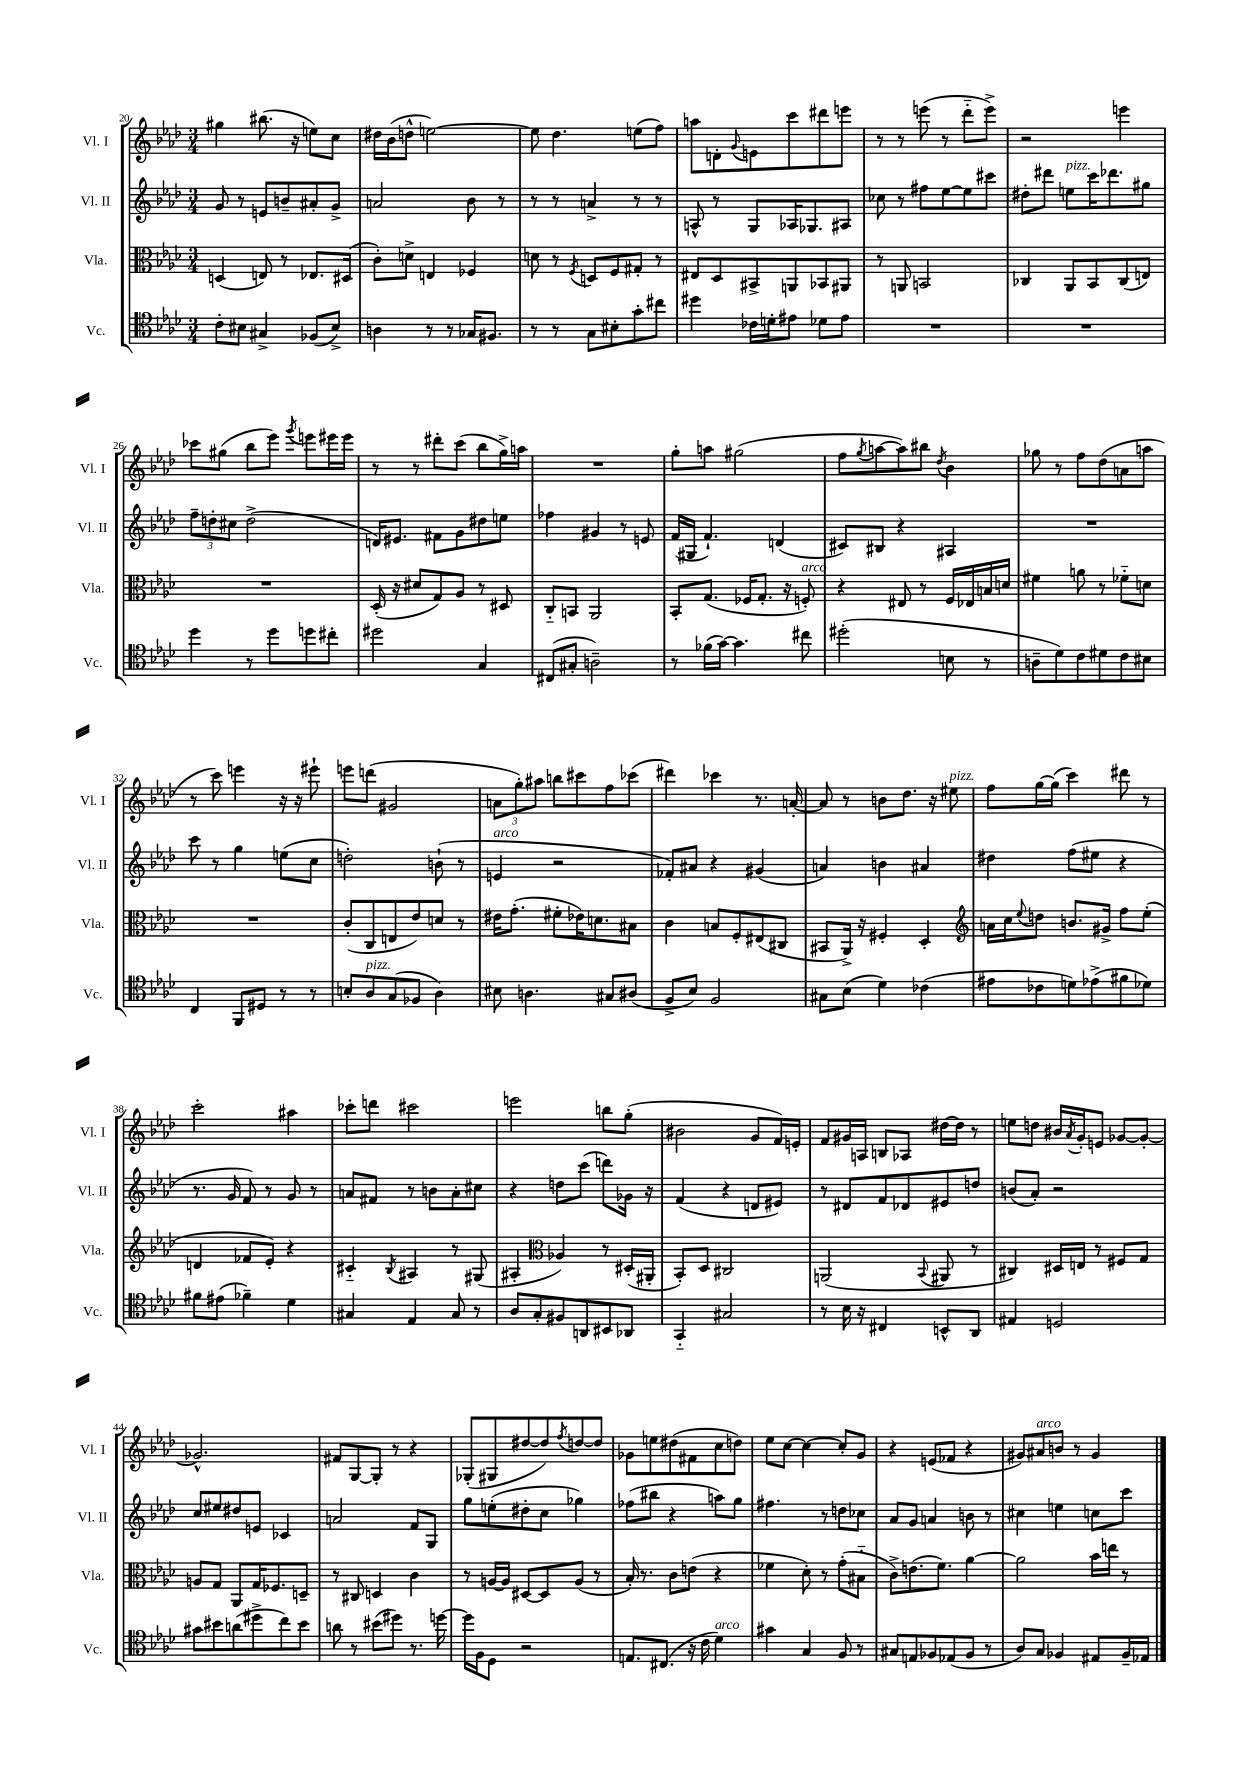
<<
\new StaffGroup <<
\new Staff = "s0" \with { instrumentName = "Vl. I" shortInstrumentName = "Vl. I" } {
    \clef treble \key aes \major \numericTimeSignature \time 3/4
    gis''4 bis''8.( r16 e''8) c''8 |
    dis''16 bes'16( d''8-^ e''2~) |
    e''8 des''4. e''8( f''8) |
    a''8 d'8-. \appoggiatura { g'8 } e'8 c'''8 dis'''8 e'''8 |
    r8 r8 e'''8( r8 des'''8-_ e'''8->) |
    r2 e'''4 |
    ces'''8 gis''8( bes''8 ees'''8) \acciaccatura { g'''8 } e'''8 eis'''16 eis'''16 |
    r8 r8 dis'''8-. c'''8( bes''8 g''16->) a''16 |
    R2. |
    g''8-. a''8 gis''2( |
    f''8 \acciaccatura { g''8 } a''8~ a''8) bis''8 \acciaccatura { des''8 } bes'4 |
    ges''8 r8 f''8 des''8( a'8 a''8 |
    r8 c'''8) e'''4 r16 r16 eis'''8-! |
    e'''8 d'''8( gis'2 |
    \tuplet 3/2 { a'8 g''8-.) ais''8 } b''8 cis'''8 f''8 ces'''8( |
    dis'''4) ces'''4 r8. a'16~-. |
    a'8 r8 b'8 des''8. r16 eis''8^\markup { \italic "pizz." } |
    f''8 g''16~ g''16( c'''4) dis'''8 r8 |
    c'''2-. ais''4 |
    ces'''8-. d'''8 cis'''2 |
    e'''2 b''8 g''8-.( |
    bis'2 g'8 f'16) e'16-. |
    f'8 gis'16 a16 b8 aes8 dis''16~ dis''16 r8 |
    e''8 d''8 bis'16 \acciaccatura { aes'8 } g'16-. e'8 ges'8~ ges'8~-. |
    ges'2.-^ |
    fis'8 g8~ g8-. r8 r4 |
    ges8-.( gis8 dis''8~ dis''8) \acciaccatura { f''8 } d''8~ d''8 |
    ges'8 e''8 dis''8( fis'8 c''8 d''8) |
    ees''8 c''8~ c''4~ c''8-. g'8 |
    r4 e'8( fes'8 r4 |
    gis'8) ais'8^\markup { \italic "arco" } b'8 r8 gis'4 \bar "|." |
}
\new Staff = "s1" \with { instrumentName = "Vl. II" shortInstrumentName = "Vl. II" } {
    \clef treble \key aes \major \numericTimeSignature \time 3/4
    g'8 r8 e'8 b'8-- ais'8-. g'8-> |
    a'2 bes'8 r8 |
    r8 r8 a'4-> r8 r8 |
    a8-^ r8 g8 aes16 ges8. ais8 |
    ces''8 r8 fis''8 ees''8~ ees''8 cis'''8 |
    dis''8-. dis'''8 e''8^\markup { \italic "pizz." } c'''16 des'''8. gis''8 |
    \tuplet 3/2 { f''8-- d''8-. cis''8 } d''2->( |
    d'16) eis'8. fis'8 g'8 dis''8 e''8 |
    fes''4 gis'4 r8 e'8 |
    f'16( gis16 f'4.-!) d'4( |
    cis'8) bis8 r4 ais4 |
    R2. |
    c'''8 r8 g''4 e''8( c''8 |
    d''2-.) b'8-!( r8 |
    e'4^\markup { \italic "arco" } r2 |
    fes'8-.) ais'8 r4 gis'4( |
    a'4) b'4 ais'4 |
    dis''4 f''8( eis''8 r4 |
    r8. g'16 f'8) r8 g'8 r8 |
    a'8 fis'8 r8 b'8 a'8-. cis''8 |
    r4 d''8 c'''8( d'''8) ges'16 r16 |
    f'4( r4 d'8 eis'8) |
    r8 dis'8 f'8 des'8 eis'8 d''8 |
    b'8( aes'8-.) r2 |
    c''8 eis''8 dis''8 e'8 ces'4 |
    a'2 f'8 g8 |
    g''8 e''8-.( dis''8-. c''8 ges''4) |
    fes''8( bis''8 r4 a''8) g''8 |
    fis''4. r8 d''8 ces''8 |
    aes'8 g'8 a'4 b'8 r8 |
    cis''4 e''4 c''8 c'''8 \bar "|." |
}
\new Staff = "s2" \with { instrumentName = "Vla." shortInstrumentName = "Vla." } {
    \clef alto \key aes \major \numericTimeSignature \time 3/4
    d4( e8) r8 ees8. dis16( |
    c'8-.) d'8-> e4 fes4 |
    d'8 r8 \acciaccatura { f8 } d8 f8 gis8-. r8 |
    eis8 des8 bis,8-> a,8 bes,8 ais,8 |
    r8 a,8 b,2 |
    ces4 aes,8 bes,8 ces8( e8) |
    R2. |
    des16-.( r16 dis'8 g8) aes8 r8 dis8 |
    c8-_ b,8 aes,2 |
    bes,8-. g8.( fes16 g8.-. r16 f8-.^\markup { \italic "arco" }) |
    r4 eis8 r8 f16 ees16 b16 d'16 |
    fis'4 a'8 r8 fes'8-_ d'8 |
    R2. |
    c'8-.( c8 e8 ees'8) d'8 r8 |
    eis'16 g'8.-.( fis'8-. ees'16) d'8. bis8 |
    c'4 b8 f8-. eis8( cis8 |
    bis,8 aes,16->) r16 fis4-. des4-. |
    \clef treble a'16 c''16 \appoggiatura { ees''8 } d''8 b'8. gis'16-> f''8 ees''8-.( |
    d'4 fes'8 ees'8-.) r4 |
    cis'4-_ \acciaccatura { bes8 } ais4 r8 gis8( |
    ais4-. \clef alto aes4) r8 dis16-.( ais,16-. |
    bes,8-.) des8 cis2 |
    a,2( \appoggiatura { bes,8 } ais,8 r8 |
    cis4) dis16 e16 r8 fis8 g8 |
    a8 g8 aes,8 g16 fes8. d8-- |
    r8 cis8 d4 c'4 |
    r8 a16~ a16 dis8~ dis8 a8( r8 |
    bes16-.) r8. c'8 e'8( r4 |
    fes'4 des'8-.) r8 g'8-.( bis8-_ |
    c'8->) e'8.( f'8.) aes'4~ |
    aes'2 bes'16 e''16 r8 \bar "|." |
}
\new Staff = "s3" \with { instrumentName = "Vc." shortInstrumentName = "Vc." } {
    \clef tenor \key aes \major \numericTimeSignature \time 3/4
    c'8-. bis8 gis4-> fes8( bis8->) |
    a4 r8 r8 ges16 fis8. |
    r8 r8 g8 bis8-. g'8-. cis''8 |
    dis''4 ces'16 d'16-. eis'8 des'8 eis'8 |
    R2. |
    R2. |
    des''4 r8 des''8 d''8 cis''8-. |
    dis''2 g4 |
    cis8( gis8-. a2--) |
    r8 fes'16( g'16~) g'4. cis''8 |
    dis''2-.( b8 r8 |
    a8-- des'8) c'8 dis'8 c'8 bis8 |
    c4 f,8 dis8 r8 r8 |
    b8-. aes8^\markup { \italic "pizz." } g8( fes8 aes4) |
    bis8 a4. gis8 ais8( |
    f8-> bes8) f2 |
    gis8 bes8( des'4) ces'4( |
    eis'8 ces'8 d'8) ees'8->( fis'8 des'8) |
    fis'8 eis'8( fes'4--) des'4 |
    gis4 ees4 gis8 r8 |
    aes8 g8-. fis8 a,8 bis,8 aes,8 |
    g,4-_ gis2 |
    r8 bes16 r16 cis4 b,8-^ aes,8 |
    eis4 d2 |
    gis'8 bis'8 a'8( dis''8-> c''8) bis'8 |
    a'8 r8 bis'8( dis''8) r8. d''16~ |
    d''16 f16 des8 r2 |
    e8. cis8.( r16 c'16 des'4^\markup { \italic "arco" }) |
    gis'4 g4 f8 r8 |
    gis8 e8 fes8 ees8( fes8 r8 |
    aes8) g8 fes4 eis8 fes16-- ees16 \bar "|." |
}
>>
>>
\layout { \context { \Score currentBarNumber = #20 } }
